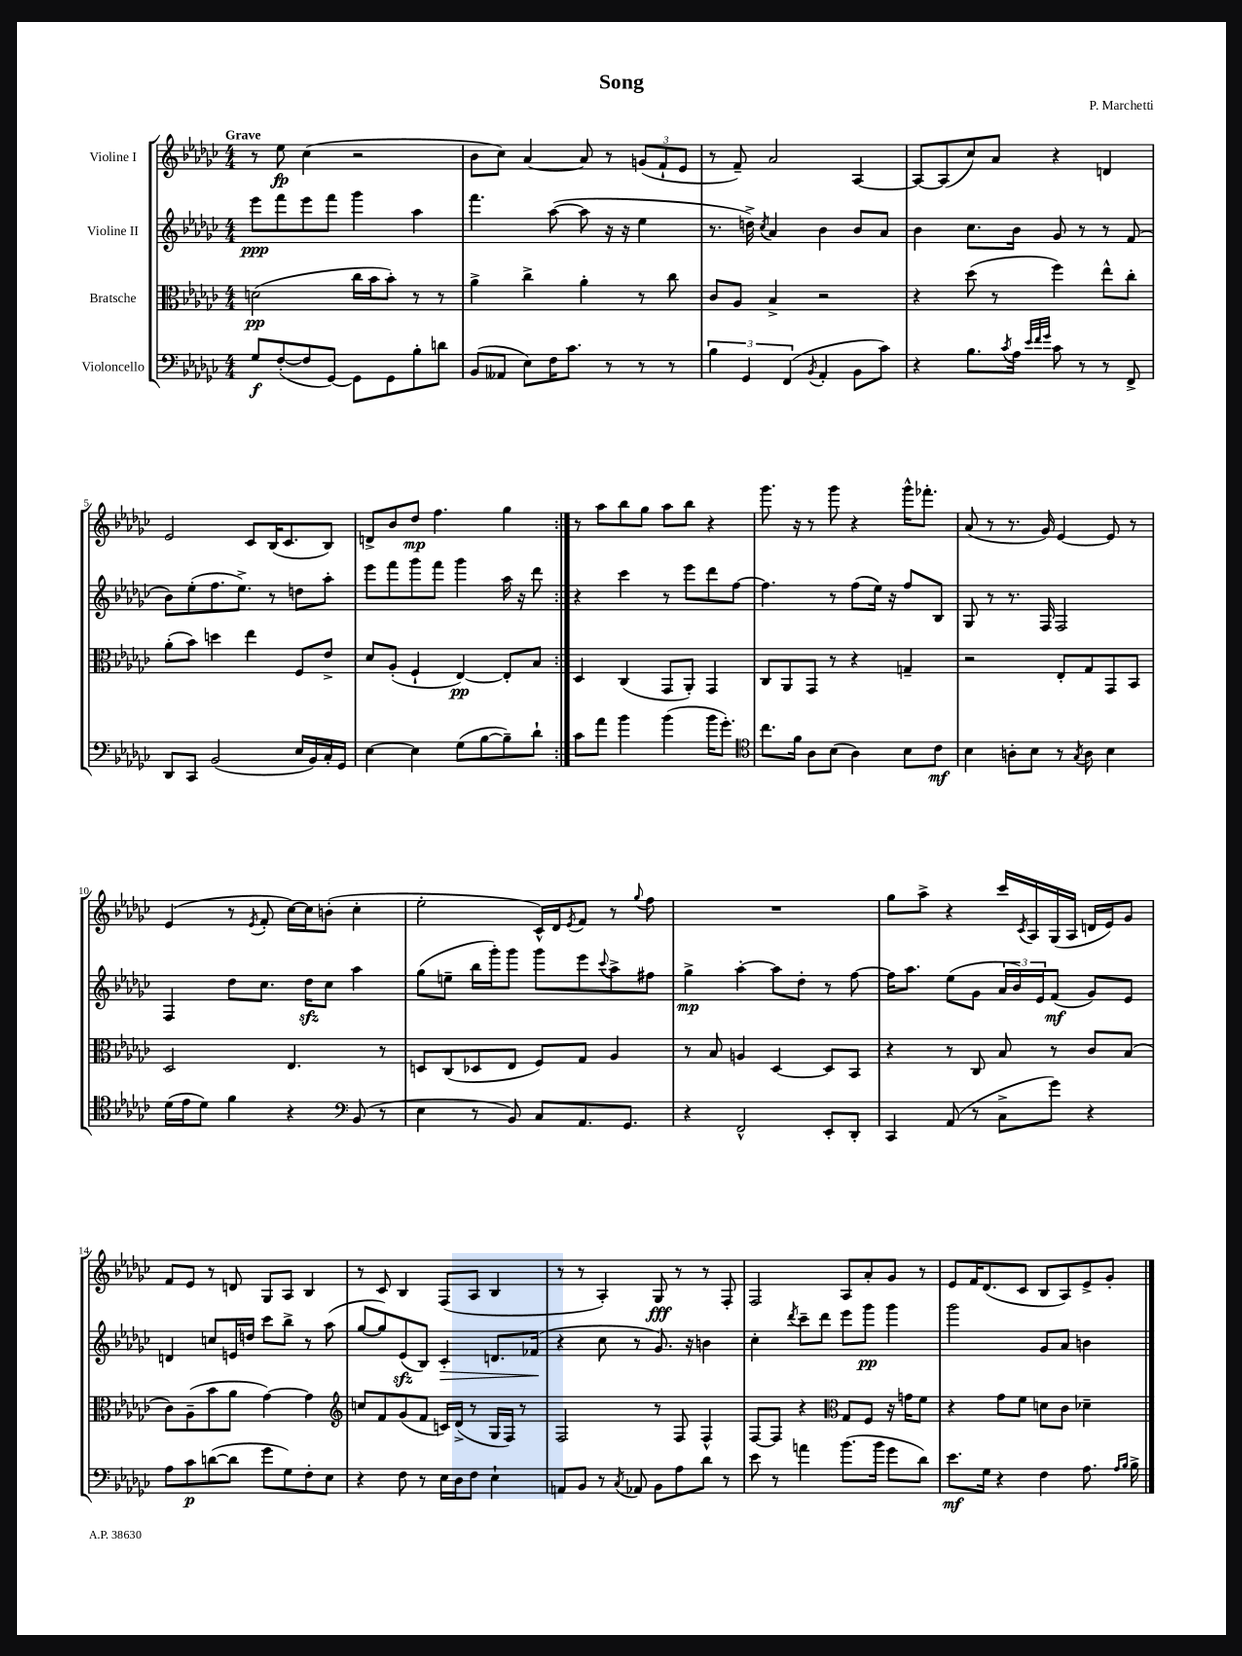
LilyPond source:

\header { title = "Song" composer = "P. Marchetti" }
<<
\new StaffGroup <<
\new Staff = "s0" \with { instrumentName = "Violine I" } {
    \clef treble \key ges \major \numericTimeSignature \time 4/4 \tempo "Grave"
    \repeat volta 2 { r8 ees''8\fp ces''4( r2 |
    bes'8 ces''8) aes'4~ aes'8 r8 \tuplet 3/2 { g'8( f'8-! ees'8 } |
    r8 f'8--) aes'2 aes4~ |
    aes8~ aes8( ces''8) aes'8 r4 d'4 |
    ees'2 ces'8 bes16( ces'8. bes8) |
    d'8-> bes'8 des''8\mp f''4. ges''4 | }
    r8 aes''8 bes''8 ges''8 aes''8 bes''8 r4 |
    ges'''8. r16 r8 ges'''8 r4 ges'''16-^ fes'''8.-. |
    aes'8( r8 r8. ges'16) ees'4~ ees'8 r8 |
    ees'4( r8 \acciaccatura { ees'8 } f'8-. ces''16~) ces''16 b'8-.( ces''4-. |
    ees''2-. ces'16-^) des'16 \acciaccatura { ees'8 } f'8 r8 \appoggiatura { ges''8 } f''8 |
    R1 |
    ges''8 aes''8-> r4 ces'''16 \acciaccatura { ces'8 } aes16 ges16( aes16 d'16 ees'16) ges'8 |
    f'8 ees'8 r8 d'8 ges8 aes8 bes4 |
    r8 ces'8 bes4 f8( aes8 bes4 |
    r8 r8 aes4-.) ges8\fff r8 r8 f8-. |
    f2 aes8 aes'8-. ges'8 r8 |
    ees'8 f'16 des'8.( ces'8 bes8 aes8) ees'8-> ges'8-. \bar "|." |
}
\new Staff = "s1" \with { instrumentName = "Violine II" } {
    \clef treble \key ges \major \numericTimeSignature \time 4/4
    \repeat volta 2 { ees'''8\ppp f'''8 ees'''8 f'''8 ges'''4 aes''4 |
    f'''4. aes''8~( aes''8 r16 r16 ees''4 |
    r8. d''16->) \acciaccatura { ces''8 } aes'4 bes'4 bes'8 aes'8 |
    bes'4 ces''8. bes'16 ges'8 r8 r8 f'8( |
    bes'8) ees''8-.( f''8. ees''8.->) r8 d''8 aes''8-. |
    ees'''8 f'''8 ges'''8 f'''8 ges'''4 aes''16 r16 des'''8 | }
    r4 ces'''4 r8 ees'''8 des'''8 f''8~ |
    f''4. r8 f''8( ees''16) r16 f''8 bes8 |
    ges8 r8 r8. f16 f2 |
    f4 des''8 ces''8. des''16\sfz ces''8 aes''4 |
    ges''8( e''8-- bes''16 ges'''16-.) ges'''8 ges'''8 ees'''8 \appoggiatura { ces'''8 } aes''8-> fis''8 |
    ges''4->\mp aes''4~-. aes''8 des''8-. r8 f''8~ |
    f''16 aes''8. ees''8( ges'8 \tuplet 3/2 { aes'16 bes'16) ees'16 } f'8\mf( ges'8) ees'8 |
    d'4 c''8 e'16 d''16 ces'''8 bes''8-> r8 aes''8( |
    ges''8~ ges''8) ees'8\sfz( bes8) ces'4-.\> d'8. fes'16\!( |
    r4 ces''8 r8 ges'8.) r16 b'4 |
    ces''4-. \acciaccatura { des'''8 } ces'''8-- des'''8 ees'''8 ges'''8\pp ges'''4 |
    ges'''2 ges'8 aes'8 b'4 \bar "|." |
}
\new Staff = "s2" \with { instrumentName = "Bratsche" } {
    \clef alto \key ges \major \numericTimeSignature \time 4/4
    \repeat volta 2 { d'2\pp( ces''16 bes'16 bes'8-.) r8 r8 |
    aes'4-> ces''4-> aes'4-. r8 ces''8 |
    ces'8 aes8 bes4-> r2 |
    r4 des''8( r8 f''4) ees''8-^ ces''8-. |
    aes'8-.( bes'8) d''4 ees''4 f8 ees'8-> |
    des'8 aes8-.( f4-! ees4~\pp) ees8-. bes8 | }
    des4 ces4( ges,8 aes,8-.) ges,4 |
    ces8 aes,8 ges,8 r8 r4 g4-- |
    r2 ees8-. ges8 ges,8 bes,8 |
    des2 ees4. r8 |
    d8 ces8( des8 ees8 f8) ges8 aes4 |
    r8 bes8 a4 des4~ des8 bes,8 |
    r4 r8 ces8 bes8 r8 ces'8 bes8( |
    ces'8) aes8--( bes'8 aes'8 ges'4~) ges'4 |
    \clef treble c''8 f'8 ges'8( f'8 c'16) des'16->( r8 ges16 f16) r8 |
    f2 r8 f8 f4-^ |
    f8~ f8 r4 \clef alto ges8 f8 r16 g'16 f'8 |
    r4 ges'8 f'8 d'8 ces'8 des'4-- \bar "|." |
}
\new Staff = "s3" \with { instrumentName = "Violoncello" } {
    \clef bass \key ges \major \numericTimeSignature \time 4/4
    \repeat volta 2 { ges8\f f8~-.( f8 ges,8~) ges,8 ges,8 bes8-. d'8 |
    bes,8( aeses,8 ees8) f16 ces'8. r8 r8 r8 |
    \tuplet 3/2 { bes4 ges,4 f,4( } \acciaccatura { bes,8 } aes,4-. bes,8 ces'8) |
    r4 bes8. \acciaccatura { ces'8 } aes16 \grace { ees'32 f'32 ges'32 } ces'8 r8 r8 f,8-> |
    des,8 ces,8 bes,2( ees16 bes,16) ces16-. ges,16 |
    ees4~ ees4 ges8( bes8~ bes8--) des'8-! | }
    ces'8 aes'8 bes'4 bes'4( bes'16 ges'8.-.) |
    \clef tenor ces''8. f'16 aes8 bes8( aes4) bes8 ces'8\mf |
    bes4 a8-. bes8 r8 \acciaccatura { ges8 } a8 bes4 |
    des'16( ees'16 des'8) f'4 r4 \clef bass bes,8( r8 |
    ees4 r8 bes,8) ces8 aes,8. ges,8. |
    r4 f,2-^ ees,8-. des,8-. |
    ces,4 aes,8( r8 ces8-> ges'8) r4 |
    aes8 ces'8\p d'8~( d'8 ges'8 ges8) f8-. ees8 |
    r4 f8 r8 ees16 des16 f8 ees4-! |
    a,8 bes,8 r8 \acciaccatura { ces8 } aes,8 bes,8 aes8 des'8 r8 |
    ees'8 r8 a'4 bes'8.( bes'16 ges'8 des'8) |
    ees'8.\mf ges16 r4 f4 aes8. \grace { aes16 bes16 } bes16-> \bar "|." |
}
>>
>>
